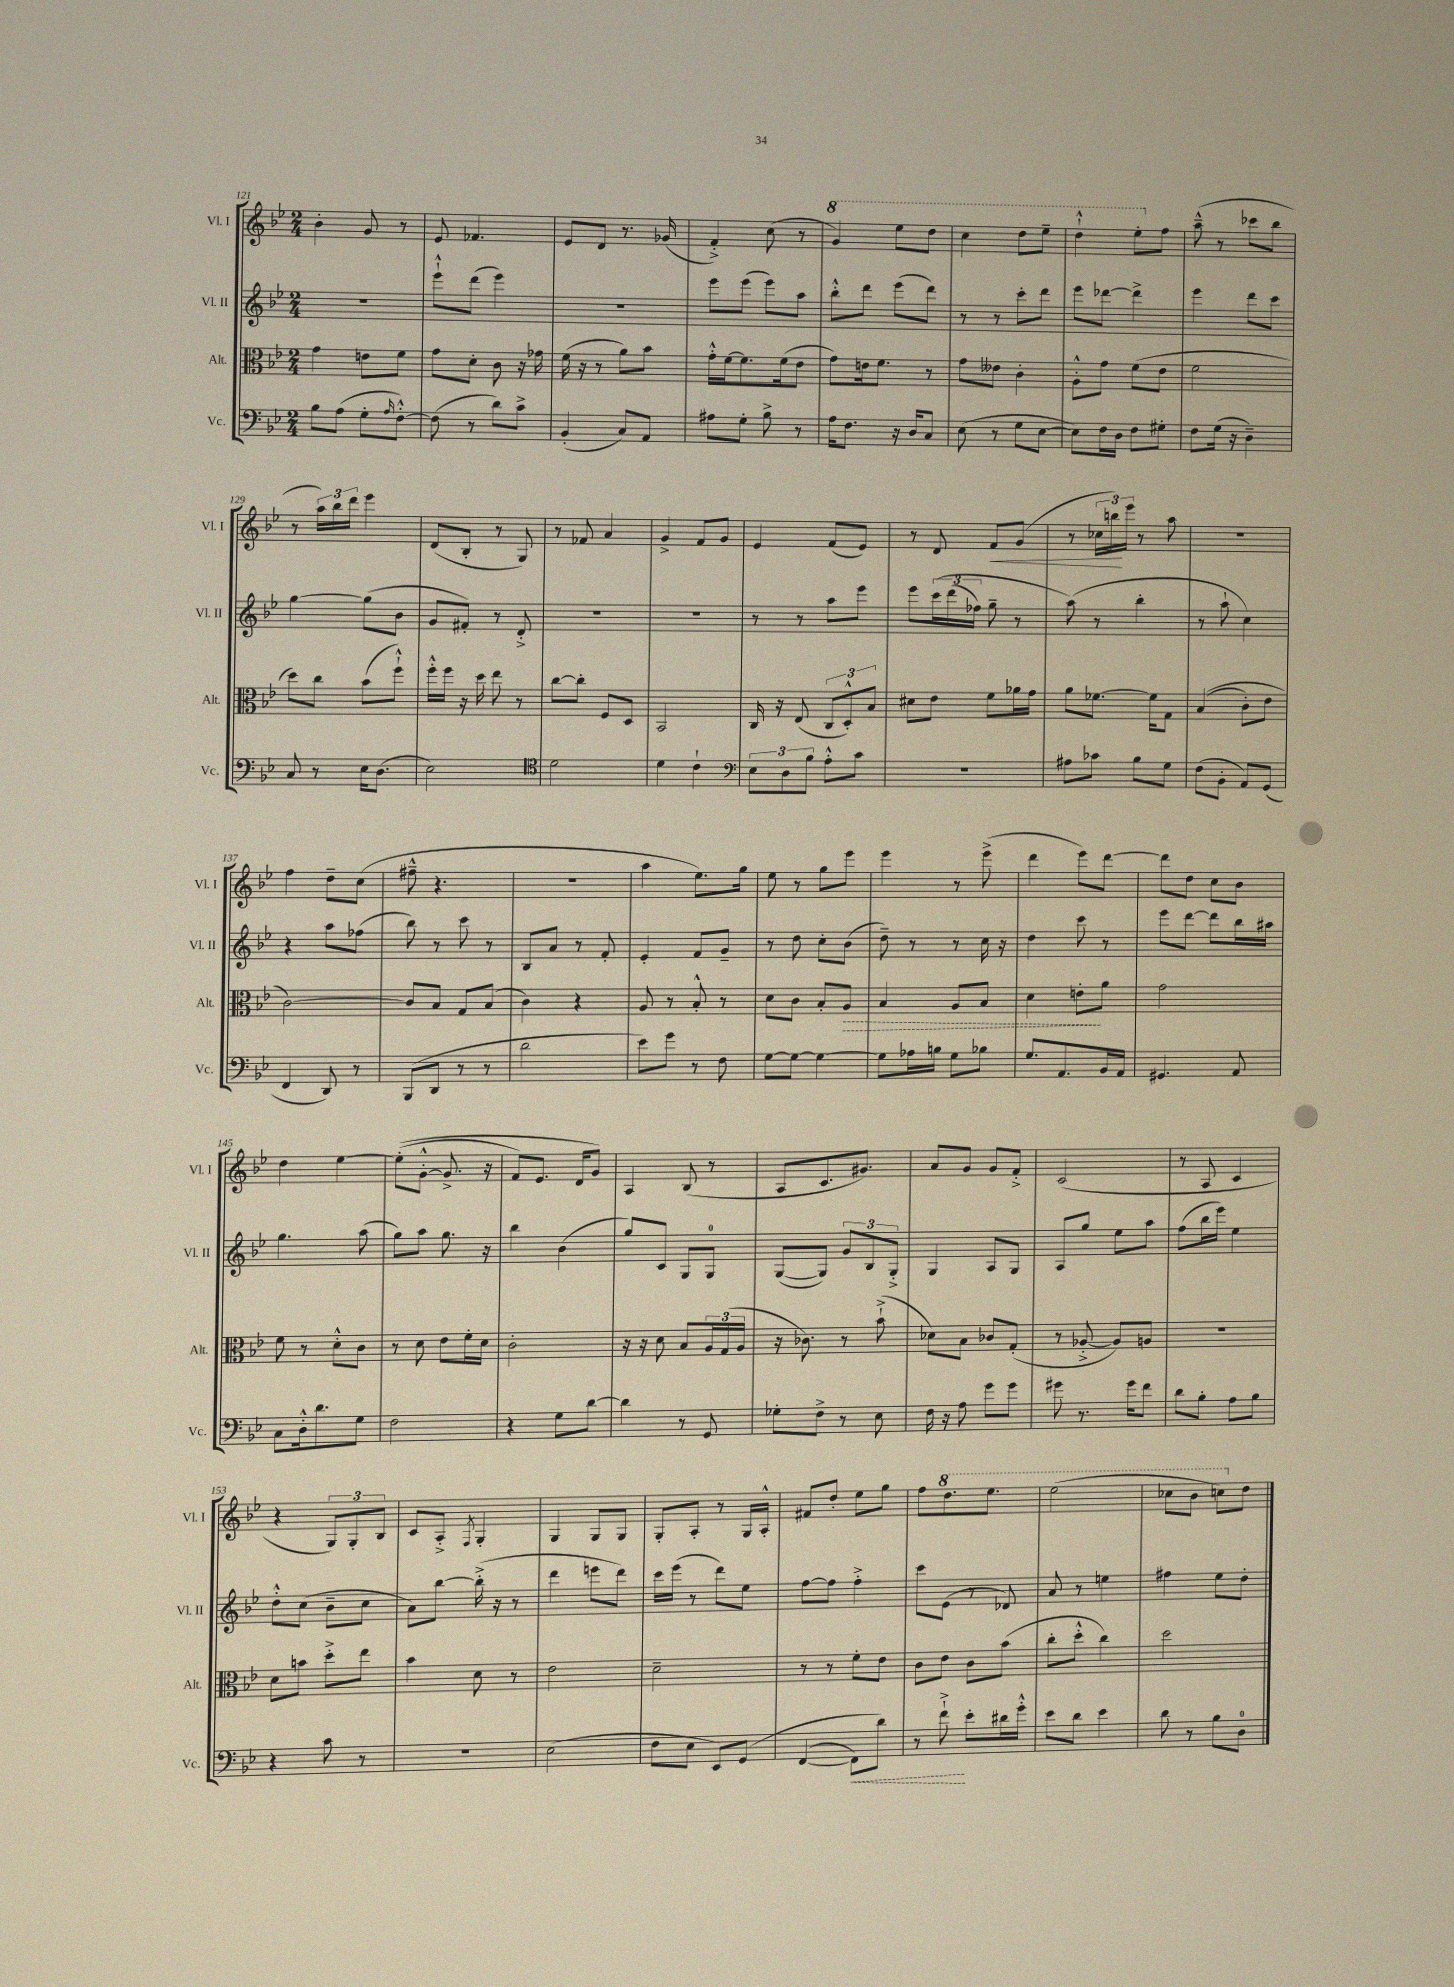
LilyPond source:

<<
\new StaffGroup <<
\new Staff = "s0" \with { instrumentName = "Vl. I" shortInstrumentName = "Vl. I" } {
    \clef treble \key bes \major \numericTimeSignature \time 2/4
    bes'4-. g'8 r8 |
    ees'8 fes'4. |
    ees'8 d'8 r8. ges'16( |
    f'4-.->) c''8( r8 |
    \ottava #1 g''4) ees'''8 d'''8 |
    c'''4 d'''8 ees'''8-- |
    d'''4-!-^ ees'''8-. \ottava #0 f''8 |
    a''8---^( r8 ces'''8 bes''8 |
    r8 \tuplet 3/2 { a''16) bes''16 d'''16 } ees'''4 |
    d'8( bes8-. r8 g8) |
    r8 fes'8 a'4 |
    g'4-> f'8 g'8 |
    ees'4 f'8( ees'8) |
    r8 d'8 f'8\< g'8( |
    r8 \tuplet 3/2 { ces''16 b''16\!) ees'''16 } r8 a''8 |
    r2 |
    f''4 d''8-- c''8( |
    fis''8---^ r4. |
    r2 |
    a''4 ees''8.) g''16 |
    ees''8 r8 g''8 ees'''8 |
    ees'''4 r8 ees'''8->( |
    d'''4 ees'''8) d'''8~ |
    d'''8 d''8 c''8 bes'8 |
    d''4 ees''4~ |
    ees''8-.(\( g'8~-.-^ g'8.-> r16 |
    f'8) ees'8. d'16 g'8\) |
    a4 bes8( r8 |
    a8 c'8. gis'8.) |
    a'8 g'8 g'8 f'8-.-> |
    c'2( |
    r8 a8 c'4 |
    r4 \tuplet 3/2 { g8) g8-. bes8 } |
    c'8 a8-.-> \acciaccatura { f8 } g4-. |
    g4 g8 g8 |
    g8-. a8-. r8 g16 a16-.-^ |
    fis'8 d''8-. ees''8 g''8 |
    f''8 \ottava #1 d'''8. ees'''8. |
    ees'''2( |
    ces'''8 bes''8 c'''8) \ottava #0 d''8 \bar "|." |
}
\new Staff = "s1" \with { instrumentName = "Vl. II" shortInstrumentName = "Vl. II" } {
    \clef treble \key bes \major \numericTimeSignature \time 2/4
    r2 |
    ees'''8-!-^ d'''8( ees'''4) |
    r2 |
    ees'''8 ees'''8( ees'''8) a''8 |
    bes''8-.-^ d'''8 ees'''8( d'''8) |
    r8 r8 c'''8-. d'''8 |
    ees'''8 des'''8~ des'''4-> |
    ees'''4 d'''8 c'''8 |
    g''4~ g''8( bes'8 |
    g'8 fis'8-.) r8 d'8-.-> |
    R2 |
    R2 |
    r8 r8 a''8 ees'''8 |
    ees'''8 \tuplet 3/2 { c'''16\( d'''16( fes''16) } g''8-- r8 |
    a''8(\) r8 bes''4-. |
    r8 a''8-! c''4) |
    r4 a''8 fes''8( |
    bes''8) r8 c'''8 r8 |
    bes8 a'8 r8 f'8-. |
    ees'4-. f'8 g'8-- |
    r8 d''8 c''8-. bes'8( |
    d''8--) r8 r8 c''16 r16 |
    d''4 c'''8 r8 |
    ees'''8 d'''8~ d'''8 bes''16 ais''16 |
    g''4. a''8( |
    g''8) a''8 g''8. r16 |
    bes''4 bes'4( |
    g''8) c'8 g8 g8-0 |
    g8~( g8) \tuplet 3/2 { g'8 bes8 g8-.-> } |
    g4 a8 g8 |
    a8 g''8 ees''8 a''8 |
    f''8( bes''16 ees'''16) ees''4 |
    d''8-.-^ c''8( bes'8-- c''8 |
    a'8) bes''8~ bes''16-.->( r16 r8 |
    d'''4 e'''8 d'''8) |
    c'''16 ees'''16( r8 d'''8) ees''8 |
    f''8~ f''8 f''4-.-> |
    c'''8 ees'8( r8 des'8) |
    a'8 r8 e''4 |
    fis''4 ees''8 d''8-. \bar "|." |
}
\new Staff = "s2" \with { instrumentName = "Alt." shortInstrumentName = "Alt." } {
    \clef alto \key bes \major \numericTimeSignature \time 2/4
    g'4 e'8 f'8 |
    g'8 d'8-. c'8 r16 ges'16 |
    f'16( r16 r8 a'8) bes'8 |
    g'16-.-^ f'16~ f'8. f'16( ees'8 |
    g'8) e'16 f'8. r8 |
    g'8 eeses'8 c'4-. |
    a8-.-^ g'8 f'8( ees'8 |
    f'2 |
    d''8) c''8 bes'8( f''8-!-^) |
    f''16-.-^ f''16 r16 d''16 ees''8 r8 |
    c''8~ c''8-. f8 d8 |
    bes,2 |
    c16 r16 ees8( \tuplet 3/2 { c8 d8-.-^) bes8 } |
    dis'8 ees'8 f'8 aes'16 g'16 |
    a'8 fes'8.~ fes'16 g8 |
    bes4(\( c'8-.) ees'8 |
    c'2~\) |
    c'8 bes8 g8 bes8( |
    c'4) r4 |
    a8 r8 bes8-.-^ r8 |
    d'8 c'8 bes8-. \once \override Hairpin.style = #'dashed-line a8\> |
    bes4 a8 bes8 |
    d'4 e'8-.\! a'8 |
    g'2 |
    f'8 r8 d'8-.-^ c'8 |
    r8 d'8 ees'8 f'16-. d'16 |
    c'2-. |
    r16 r16 d'8 bes8 \tuplet 3/2 { a16 g16( a16 } |
    r16 ces'8.) r8 bes'8-!->( |
    des'8) bes8 ces'8 g8-.( |
    r8 aes8~-.-> aes8) a8 |
    r2 |
    d'8 b'8 d''8-.-> ees''8 |
    bes'4 d'8 r8 |
    ees'2 |
    d'2-- |
    r8 r8 f'8-. ees'8 |
    c'8 ees'8 c'8 bes'8( |
    c''8-. d''8-.-^ c''4) |
    d''2 \bar "|." |
}
\new Staff = "s3" \with { instrumentName = "Vc." shortInstrumentName = "Vc." } {
    \clef bass \key bes \major \numericTimeSignature \time 2/4
    bes8 a8( g8-. \grace { a16 } f8~-.-^) |
    f8( r8 d'8) c'8-> |
    bes,4-.( c8) a,8 |
    ais8 g8-. bes8-> r8 |
    a16 f8. r16 d16 c8 |
    ees8( r8 g8 ees8~ |
    ees8) f16 d16 f8 gis8-. |
    f8 g16( r16 d4--) |
    c8 r8 ees16 d8.( |
    ees2) |
    \clef tenor d'2 |
    d'4 c'4-! |
    \clef bass \tuplet 3/2 { ees8 d8 bes8 } a8-.-^ c'8 |
    r2 |
    ais8 ces'8 bes8 g8 |
    f8( bes,8-. a,8) g,8( |
    f,4 d,8) r8 |
    bes,,8( d,8 r8 r8 |
    d'2 |
    ees'8) g'8 r8 f8 |
    g8~ g8~ g4~ |
    g8 aes16 b16 g8 bes8 |
    g8. a,8. bes,16 a,16 |
    gis,4. a,8 |
    c8 d16-.-^ d'8. g8 |
    f2 |
    r4 g8 d'8~ |
    d'4 r8 g,8 |
    ges8-. f8-> r8 ees8 |
    f16 r16 a8 g'8 g'8 |
    gis'8 r8. gis'16 f'8 |
    d'8 bes8-. a8 bes8 |
    r4 c'8 r8 |
    r2 |
    ees2( |
    f8 ees8 ees,8) g,8\( |
    f,4~( \once \override Hairpin.style = #'dashed-line f,8\<) d'8\) |
    r8 f'8-!->\! ees'8-. dis'16 g'16-.-^ |
    ees'8 d'8 ees'4 |
    d'8 r8 bes8 d8-0 \bar "|." |
}
>>
>>
\layout { \context { \Score currentBarNumber = #121 } }
